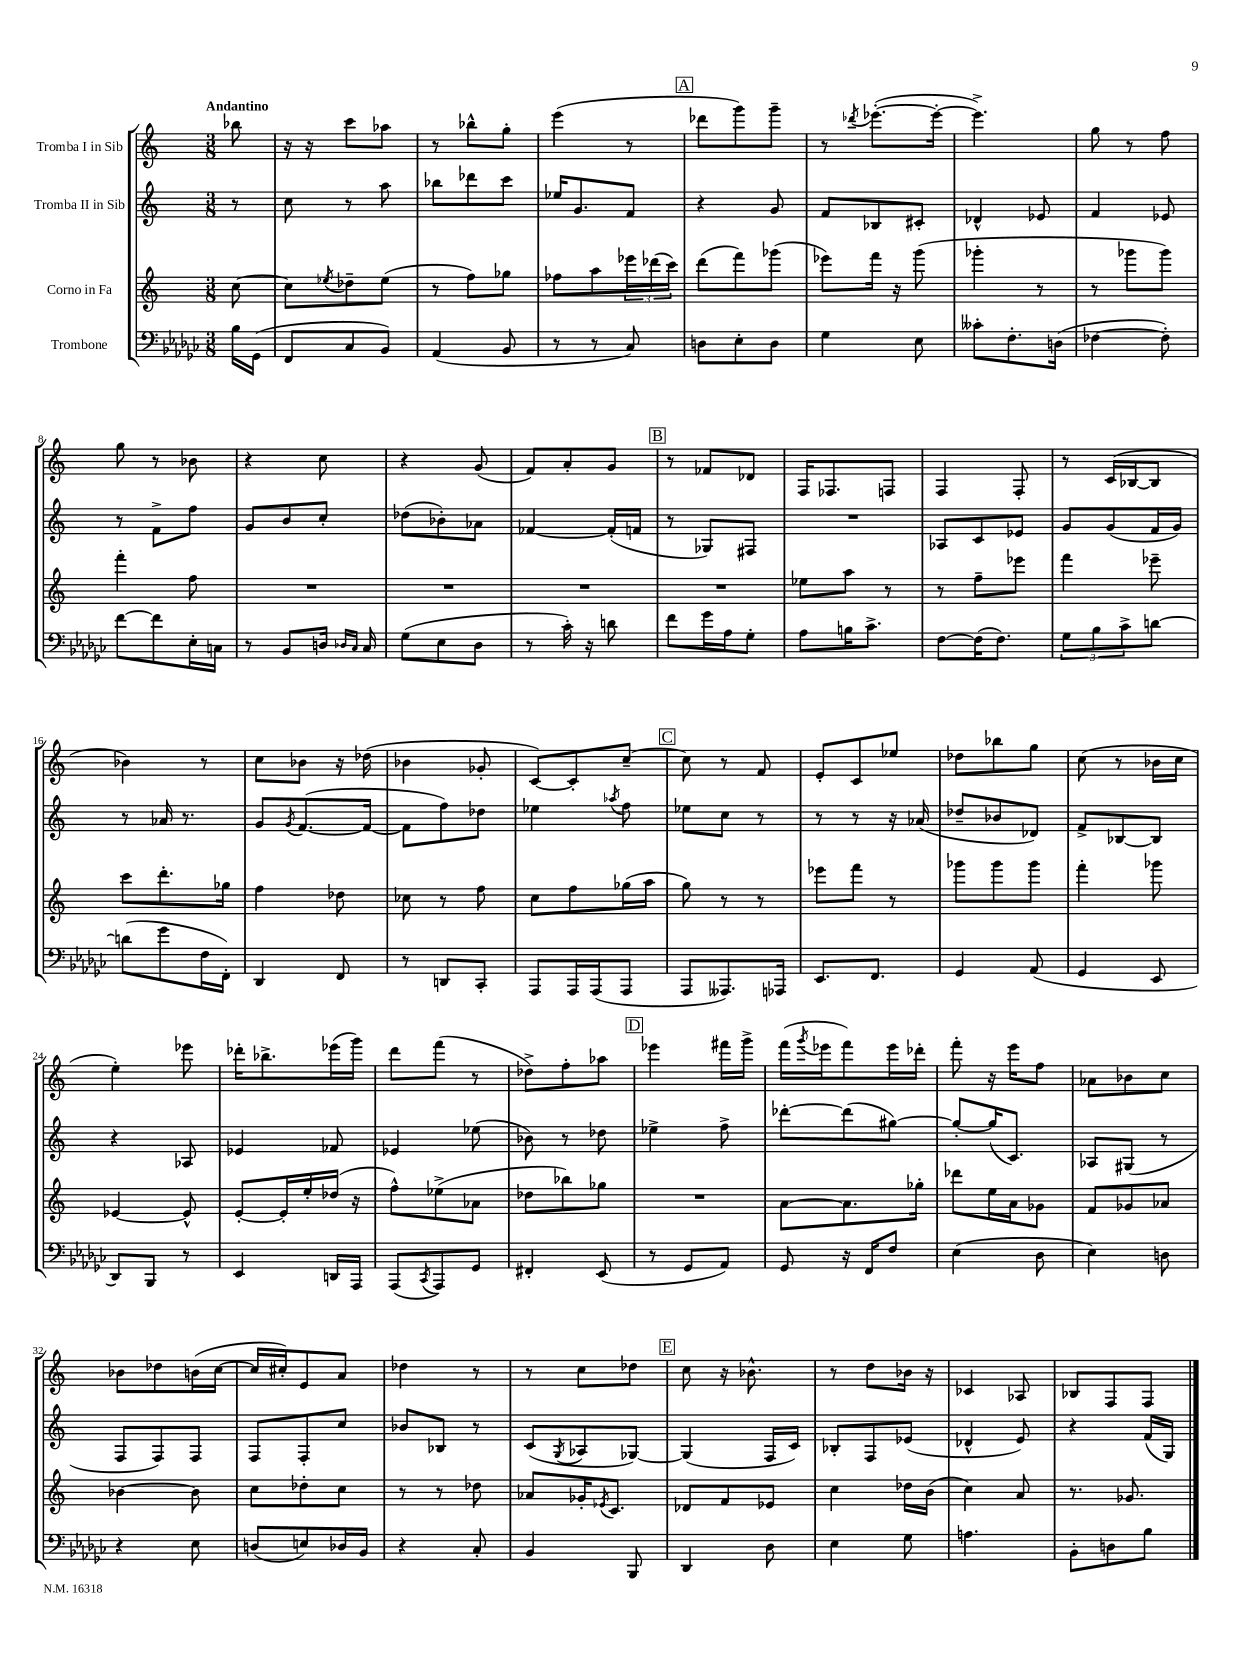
<<
\new StaffGroup <<
\new Staff = "s0" \with { instrumentName = "Tromba I in Sib" } {
    \clef treble \key c \major \numericTimeSignature \time 3/8 \partial 8 \tempo "Andantino"
    bes''8 |
    r16 r16 c'''8 aes''8 |
    r8 bes''8-^ g''8-. |
    e'''4( r8 |
    \mark \markup { \box "A" } des'''8 g'''8) g'''8-- |
    r8 \acciaccatura { des'''8 } ees'''8.~-.( ees'''16~-. |
    ees'''4.->) |
    g''8 r8 f''8 |
    g''8 r8 bes'8 |
    r4 c''8 |
    r4 g'8( |
    f'8) a'8-. g'8 |
    \mark \markup { \box "B" } r8 fes'8 des'8 |
    f16 fes8. f8 |
    f4 f8-. |
    r8 c'16( bes16~ bes8 |
    bes'4) r8 |
    c''8 bes'8 r16 des''16( |
    bes'4 ges'8-. |
    c'8~) c'8-. c''8~-- |
    \mark \markup { \box "C" } c''8 r8 f'8 |
    e'8-. c'8 ees''8 |
    des''8 bes''8 g''8 |
    c''8( r8 bes'16 c''16 |
    e''4-.) ees'''8 |
    des'''16-. bes''8.-> ees'''16( g'''16) |
    d'''8 f'''8( r8 |
    des''8->) f''8-. aes''8 |
    \mark \markup { \box "D" } ees'''4 fis'''16 g'''16-> |
    f'''16( \acciaccatura { g'''8 } ees'''16 f'''8) ees'''16 des'''16-. |
    f'''8-. r16 e'''16 f''8 |
    aes'8 bes'8 c''8 |
    bes'8 des''8 b'16( c''16~ |
    c''16 cis''16-.) e'8 a'8 |
    des''4 r8 |
    r8 c''8 des''8 |
    \mark \markup { \box "E" } c''8 r16 bes'8.-^ |
    r8 d''8 bes'16 r16 |
    ces'4 aes8 |
    bes8 f8 f8 \bar "|." |
}
\new Staff = "s1" \with { instrumentName = "Tromba II in Sib" } {
    \clef treble \key c \major \numericTimeSignature \time 3/8 \partial 8
    r8 |
    c''8 r8 a''8 |
    bes''8 des'''8 c'''8 |
    ees''16 g'8. f'8 |
    \mark \markup { \box "A" } r4 g'8 |
    f'8 bes8 cis'8-. |
    des'4-^ ees'8 |
    f'4 ees'8 |
    r8 f'8-> f''8 |
    g'8 b'8 c''8-. |
    des''8( bes'8-.) aes'8 |
    fes'4~ fes'16-.( f'16 |
    \mark \markup { \box "B" } r8 ges8) fis8 |
    R4. |
    aes8 c'8 ees'8 |
    g'8 g'8( f'16 g'16) |
    r8 aes'16 r8. |
    g'8 \acciaccatura { g'8 } f'8.~( f'16~ |
    f'8 f''8) des''8 |
    ees''4 \acciaccatura { aes''8 } f''8 |
    \mark \markup { \box "C" } ees''8 c''8 r8 |
    r8 r8 r16 aes'16( |
    des''8-- bes'8 des'8) |
    f'8-> bes8~ bes8 |
    r4 aes8 |
    ees'4 fes'8 |
    ees'4 ees''8( |
    bes'8) r8 des''8 |
    \mark \markup { \box "D" } ees''4-> f''8-> |
    des'''8~-. des'''8( gis''8~) |
    gis''8~-. gis''16( c'8.) |
    aes8 gis8( r8 |
    f8 f8) f8 |
    f8 f8-. c''8 |
    bes'8 bes8 r8 |
    c'8( \acciaccatura { g8 } aes8 ges8~) |
    \mark \markup { \box "E" } ges4( f16 c'16) |
    bes8-. f8 ees'8( |
    des'4-^ e'8) |
    r4 f'16( g16) \bar "|." |
}
\new Staff = "s2" \with { instrumentName = "Corno in Fa" } {
    \clef treble \key c \major \numericTimeSignature \time 3/8 \partial 8
    c''8~ |
    c''8 \acciaccatura { ees''8 } des''8-- ees''8( |
    r8 f''8) ges''8 |
    fes''8 a''8 \tuplet 3/2 { ees'''16 des'''16( c'''16) } |
    \mark \markup { \box "A" } d'''8( f'''8) ges'''8( |
    ees'''8) f'''16 r16 g'''8( |
    ges'''4-. r8 |
    r8 ges'''8 ges'''8) |
    f'''4-. f''8 |
    R4. |
    R4. |
    R4. |
    \mark \markup { \box "B" } R4. |
    ees''8 a''8 r8 |
    r8 f''8-- ees'''8 |
    f'''4 ees'''8-- |
    c'''8 d'''8.-. ges''16 |
    f''4 des''8 |
    ces''8 r8 f''8 |
    c''8 f''8 ges''16( a''16 |
    \mark \markup { \box "C" } g''8) r8 r8 |
    ees'''8 f'''8 r8 |
    ges'''8 ges'''8 ges'''8 |
    f'''4-. ges'''8 |
    ees'4~ ees'8-^ |
    e'8~-. e'16-. e''16-. des''16( r16 |
    f''8-^) ees''8->( aes'8 |
    des''8 bes''8) ges''8 |
    \mark \markup { \box "D" } R4. |
    a'8~ a'8. ges''16-. |
    des'''8 e''16 a'16 ges'8 |
    f'8 ges'8 aes'8 |
    bes'4~ bes'8 |
    c''8 des''8-. c''8 |
    r8 r8 des''8 |
    aes'8 ges'16-. \acciaccatura { ees'8 } c'8. |
    \mark \markup { \box "E" } des'8 f'8 ees'8 |
    c''4 des''16 b'16( |
    c''4) a'8 |
    r8. ges'8. \bar "|." |
}
\new Staff = "s3" \with { instrumentName = "Trombone" } {
    \clef bass \key ges \major \numericTimeSignature \time 3/8 \partial 8
    bes16 ges,16( |
    f,8 ces8 bes,8) |
    aes,4( bes,8 |
    r8 r8 ces8) |
    \mark \markup { \box "A" } d8 ees8-. d8 |
    ges4 ees8 |
    ceses'8-. f8.-. d16( |
    fes4~ fes8-.) |
    f'8~ f'8 ees16-. c16 |
    r8 bes,8 d16 \grace { des16 ces16 } ces16 |
    ges8( ees8 des8 |
    r8 ces'16-.) r16 d'8 |
    \mark \markup { \box "B" } f'8 ges'16 aes16 ges8-. |
    aes8 b16 ces'8.-> |
    f8~ f16( f8.) |
    \tuplet 3/2 { ges8 bes8 ces'8-> } d'8~ |
    d'8( ges'8 f16 f,16-.) |
    des,4 f,8 |
    r8 d,8 ces,8-. |
    aes,,8 aes,,16 aes,,16( aes,,8 |
    \mark \markup { \box "C" } aes,,8 aeses,,8.) aes,,16 |
    ees,8. f,8. |
    ges,4 aes,8( |
    ges,4 ees,8 |
    des,8) bes,,8 r8 |
    ees,4 d,16 aes,,16 |
    aes,,8( \acciaccatura { ces,8 } aes,,8) ges,8 |
    fis,4-. ees,8( |
    \mark \markup { \box "D" } r8 ges,8 aes,8) |
    ges,8 r16 f,16 f8 |
    ees4( des8 |
    ees4) d8 |
    r4 ees8 |
    d8( e8) des16 bes,16 |
    r4 ces8-. |
    bes,4 bes,,8 |
    \mark \markup { \box "E" } des,4 des8 |
    ees4 ges8 |
    a4. |
    bes,8-. d8 bes8 \bar "|." |
}
>>
>>
